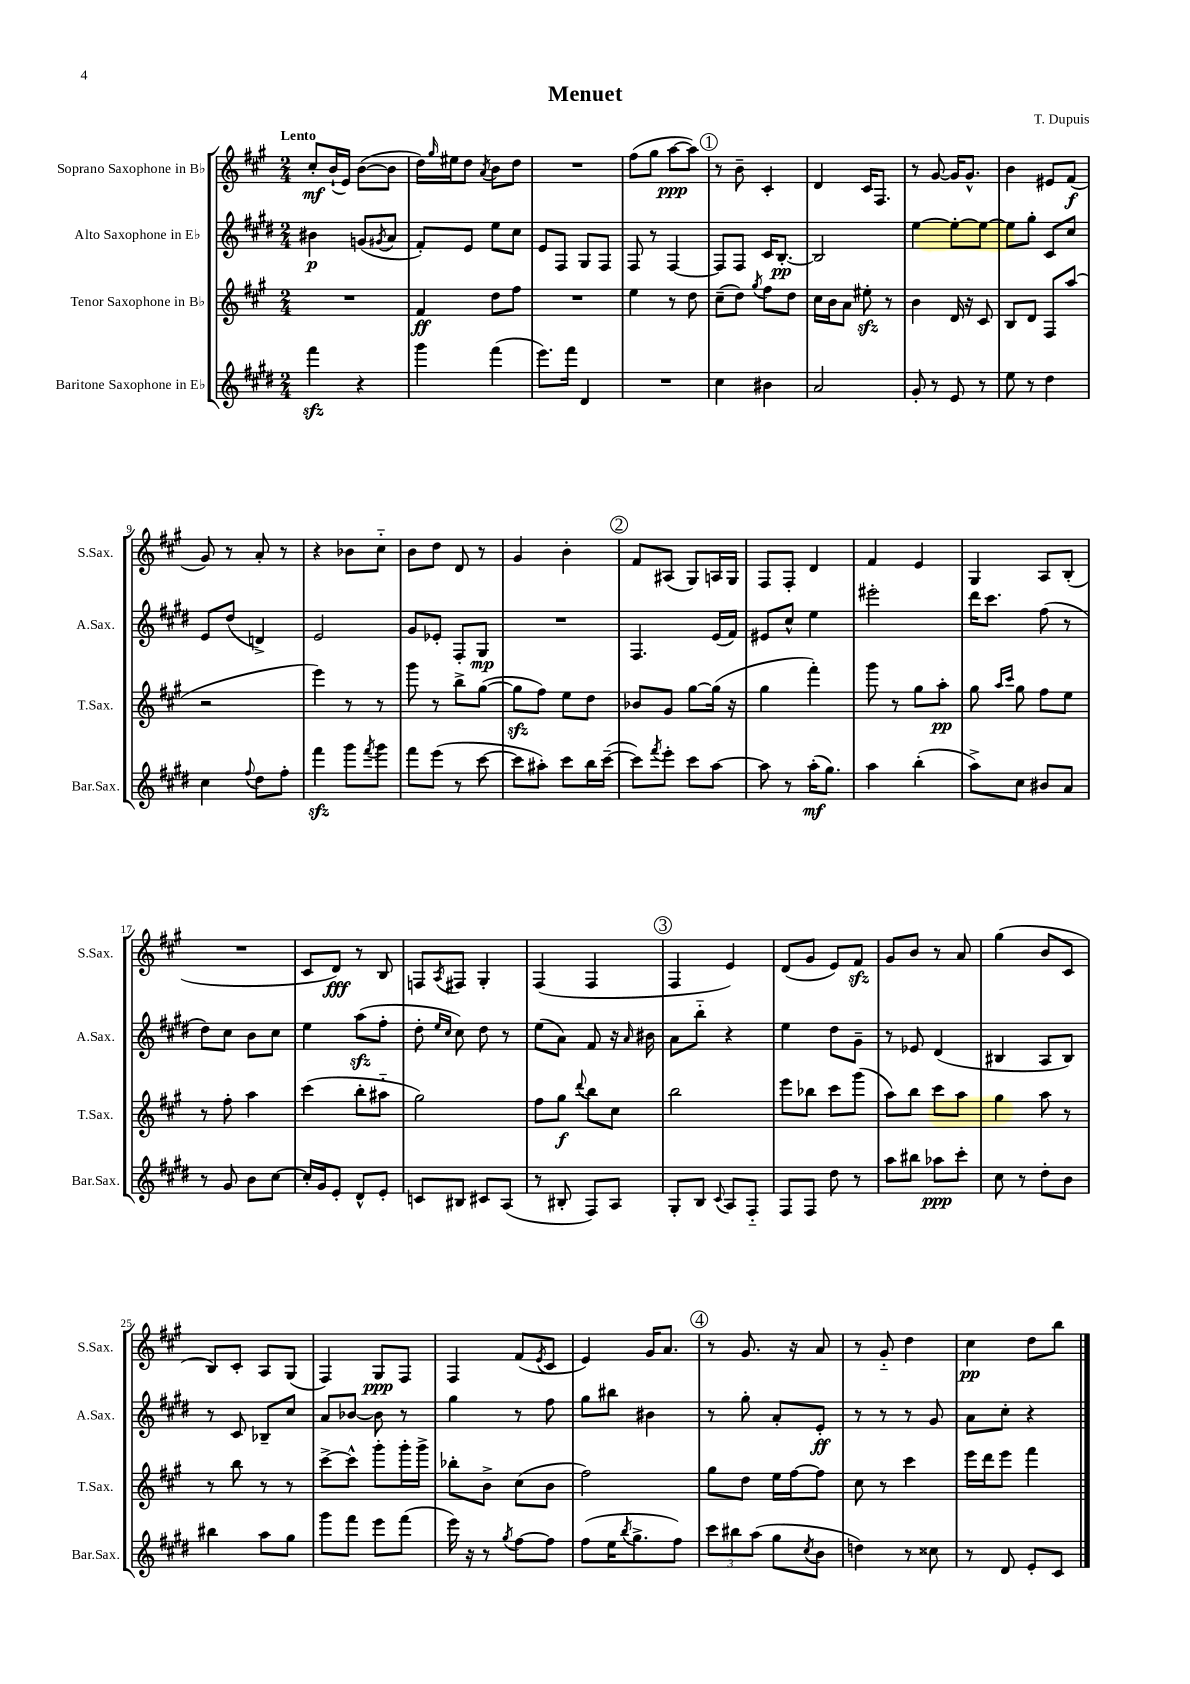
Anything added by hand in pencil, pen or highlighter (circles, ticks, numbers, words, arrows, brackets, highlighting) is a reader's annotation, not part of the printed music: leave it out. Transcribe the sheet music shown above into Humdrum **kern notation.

**kern	**kern	**kern	**kern
*staff4	*staff3	*staff2	*staff1
*clefG2	*clefG2	*clefG2	*clefG2
*k[f#c#g#d#]	*k[f#c#g#]	*k[f#c#g#d#]	*k[f#c#g#]
*M2/4	*M2/4	*M2/4	*M2/4
4fff#\	2r	4b#\	8cc#'/L
.	.	.	(16b`/L
.	.	.	16e/JJ)
4r	.	(8g/L	([8b\L
.	.	8qg#/	.
.	.	8a/J	8b\]J
=	=	=	=
4ggg#\	4f#/	8f#'/L)	16dd\LL)
.	.	.	16qqgg#/
.	.	.	16ee#\J
.	.	8e/J	8dd\J
.	.	.	8qa/
(4fff#\	8dd\L	8ee\L	8b\L
.	8ff#\J	8cc#\J	8dd\J
=	=	=	=
8.eee\L)	2r	8e/L	2r
.	.	8F#/J	.
16fff#\Jk	.	.	.
4d#/	.	8G#/L	.
.	.	8F#/J	.
=	=	=	=
2r	4ee\	8F#/	(8ff#\L
.	.	8r	8gg#\J
.	8r	[4F#/	[8aa\L
.	8dd\	.	8aa\]J)
=	=	=	=
4cc#\	(8cc#~\L	8F#/]L	8r
.	8dd\J)	8F#/J	8b~\
.	8qgg#/	.	.
4b#\	8ff#\L	16c#/LK	4c#'/
.	.	[8.B'/J	.
.	8dd\J	.	.
=	=	=	=
2a/	16cc#\LL	2B/]	4d/
.	16b\J	.	.
.	8a\J	.	.
.	8ee#'\	.	16c#/LK
.	.	.	8.F#/J
.	8r	.	.
=	=	=	=
8g#'/	4b\	[4ee\	8r
8r	.	.	[8g#/
8e/	16d/	8ee'\_L	16g#/]LK
.	16r	.	8.g#^^/J
8r	8c#/	8ee\_J	.
=	=	=	=
8ee\	8B/L	8ee\]L	4b\
8r	8d/J	8gg#'\J	.
4dd#\	8F#/L	8c#/L	8e#/L
.	(8aa/J	8cc#/J	(8f#/J
=	=	=	=
4cc#\	2r	8e/L	8g#/)
.	.	(8dd#/J	8r
8qqff#/	.	.	.
8dd#\L	.	4d^/)	8a'/
8ff#'\J	.	.	8r
=	=	=	=
4fff#\	4eee\)	2e/	4r
8ggg#\L	8r	.	8b-\L
8qfff#/	.	.	.
8ggg#\J	8r	.	8cc#'~\J
=	=	=	=
8fff#\L	8ggg#\	8g#/L	8b\L
(8eee\J	8r	8e-'/J	8dd\J
8r	8bb^\L	8F#'/L	8d/
[8ccc#\	([8gg#\J	8G#/J	8r
=	=	=	=
8ccc#\]L	8gg#\]L	2r	4g#/
8aa#'\J)	8ff#\J)	.	.
8ccc#\L	8ee\L	.	4b'\
16bb\L	8dd\J	.	.
([16ccc#~\JJ	.	.	.
=	=	=	=
8ccc#\]L)	8b-/L	4.F#/	8f#/L
8qfff#/	.	.	.
8eee'\J	8g#/J	.	(8A#/J
8ccc#\L	[8gg#\L	.	8G#/L)
[8aa\J	(16gg#\]Jk	(16e/LL	16A/L
.	16r	16f#/JJ)	16G#/JJ
=	=	=	=
8aa\]	4gg#\	8e#/L	8F#/L
8r	.	8cc#^^/J	8F#'/J
(16aa'\LK	4fff#'\)	4ee\	4d/
8.gg#\J)	.	.	.
=	=	=	=
4aa\	8ggg#\	2eee#'\	4f#/
.	8r	.	.
(4bb'\	8gg#\L	.	4e/
.	8aa'\J	.	.
=	=	=	=
8aa^\L)	8gg#\	16ddd#\LK	4G#/
.	.	8.ccc#\J	.
.	16qqaa/LL	.	.
.	16qqccc#/JJ	.	.
8cc#\J	8gg#\	.	.
8b#/L	8ff#\L	(8ff#\	8A/L
8a/J	8ee\J	8r	(8B'/J
=	=	=	=
8r	8r	8dd#\L)	2r
8g#/	8ff#'\	8cc#\J	.
8b\L	4aa\	8b\L	.
[8cc#\J	.	8cc#\J	.
=	=	=	=
16cc#'/]LL	(4ccc#\	4ee\	8c#/L
16g#/J	.	.	.
8e'/J	.	.	8d/J)
8d#^^/L	8bb'\L	(8aa\L	8r
8e'/J	8aa#'~\J	8ff#'\J	8B/
=	=	=	=
8c/L	2gg#\)	8dd#'\	8F/L
.	.	16qqee/LL	.
.	.	16qqcc#/JJ	8qA/
8B#/J	.	8cc#\)	8F#/J
8c#/L	.	8dd#\	4G#'/
(8A/J	.	8r	.
=	=	=	=
8r	8ff#\L	(8ee\L	(4F#/
8B#'/	8gg#\J	8a\J)	.
.	8qqddd/	.	.
8F#/L)	8bb\L	8f#/	4F#/
8A/J	8cc#\J	16r	.
.	.	16qqa/	.
.	.	16b#\	.
=	=	=	=
8G#'/L	2bb\	8a\L	4F#/
8B/J	.	8bb'~\J	.
8qqc#/	.	.	.
8A/L	.	4r	4e/)
8F#'~/J	.	.	.
=	=	=	=
8F#/L	8eee\L	4ee\	(8d/L
8F#/J	8bb-\J	.	8g#/J
8dd#\	8ccc#\L	8dd#\L	8e/L)
8r	(8ggg#\J	8g#~\J	8f#/J
=	=	=	=
8aa\L	8aa\L)	8r	8g#/L
8bb#\J	8bb\J	8e-/	8b/J
8aa-\L	8ccc#\L	(4d#/	8r
8ccc#'\J	8aa\J	.	8a/
=	=	=	=
8cc#\	4gg#\	4B#/	(4gg#\
8r	.	.	.
8dd#'\L	8aa\	8A/L	8b/L
8b\J	8r	8B#/J)	8c#/J
=	=	=	=
4bb#\	8r	8r	8B/L)
.	8bb\	8c#/	8c#'/J
8aa\L	8r	8B-~/L	8A/L
8gg#\J	8r	8cc#/J	(8G#/J
=	=	=	=
8ggg#\L	[8ccc#^\L	8a/L	4F#/)
8fff#\J	8ccc#^^\]J	[8b-/J	.
8eee\L	8ggg#'\L	8b-\]	8G#/L
(8fff#\J	16ggg#'\L	8r	8F#/J
.	16ggg#^\JJ	.	.
=	=	=	=
16eee\)	8bb-'\L	4gg#\	4F#/
16r	.	.	.
8r	8b^\J	.	.
8qgg#/	.	.	.
[8ff#\L	(8cc#\L	8r	(8f#/L
.	.	.	8qe/
8ff#\]J	8b\J	8ff#\	8c#/J
=	=	=	=
(8ff#\L	2ff#\)	8gg#\L	4e/)
16ee\K	.	8bb#\J	.
8qbb/	.	.	.
8.gg#^\	.	.	.
.	.	4b#\	16g#/LK
.	.	.	8.a/J
8ff#\J)	.	.	.
=	=	=	=
12ccc#\L	8gg#\L	8r	8r
12bb#\	.	.	.
.	8dd\J	8gg#'\	8.g#/
(12aa\J	.	.	.
8gg#\L	16ee\LL	8a'/L	.
.	[16ff#\J	.	16r
8qcc#/	.	.	.
8b\J	8ff#\]J	8e'/J	8a/
=	=	=	=
4dd\)	8cc#\	8r	8r
.	8r	8r	8g#'~/
8r	4ccc#\	8r	4dd\
8cc##\	.	8g#/	.
=	=	=	=
8r	16eee\LL	8a\L	4cc#\
.	16ddd\J	.	.
8d#/	8eee\J	8cc#'\J	.
8e'/L	4fff#\	4r	8dd\L
8c#/J	.	.	8bb\J
==	==	==	==
*-	*-	*-	*-
